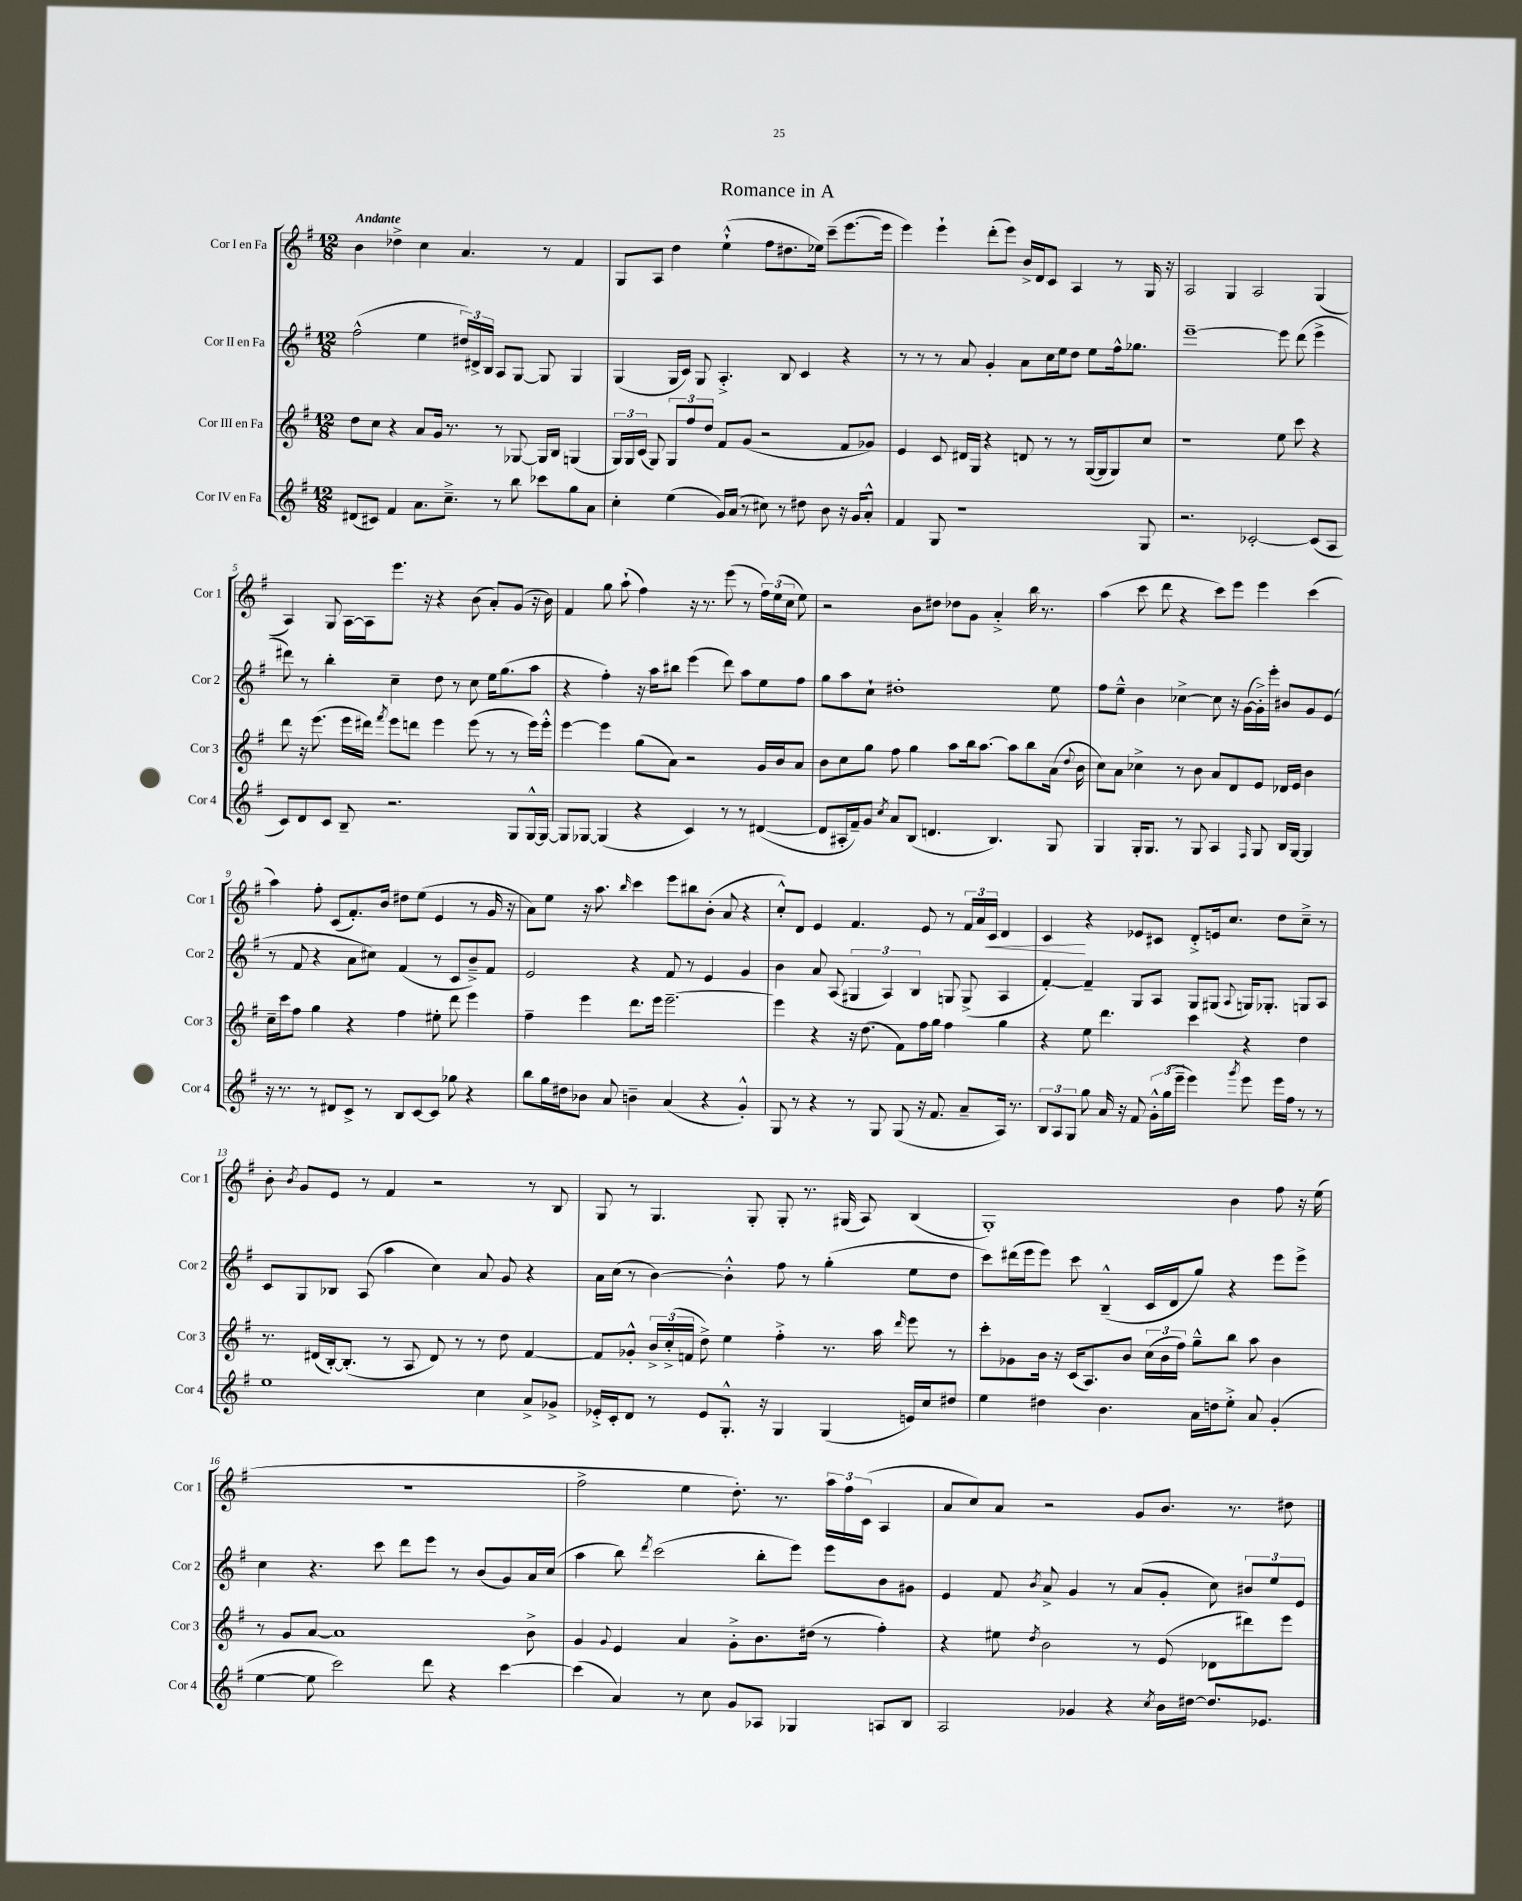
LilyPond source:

\header { title = "Romance in A" }
<<
\new StaffGroup <<
\new Staff = "s0" \with { instrumentName = "Cor I en Fa" shortInstrumentName = "Cor 1" } {
    \clef treble \key g \major \numericTimeSignature \time 12/8 \tempo "Andante"
    \autoBeamOff b'4 des''4-> c''4 a'4. r8 fis'4 |
    g8[ a8] d''4 e''4-!-^( fis''8[ dis''8. ees''16]) c'''8[--( e'''8.~ e'''16] |
    e'''4) e'''4-! d'''8[-.( e'''8]) b'16[-> d'16 c'8] a4 r8 g16 r16 |
    a2 g4 a2 g4( |
    a4) g8 a16[~ a16 e'''8.] r16 r4 b'8( a'8[-.) g'8]( r16 b'16) |
    fis'4 g''8 a''8-!( fis''4) r16 r8. e'''8( r8 \tuplet 3/2 { fis''16[) e''16( c''16] } e''8) |
    r2 b'8[ dis''8] des''8[ g'8] a'4-.-> b''16 r8. |
    a''4( c'''8 d'''8 r4 c'''8[) e'''8] e'''4 c'''4( |
    a''4) fis''8-. c'8[( fis'8.-.) b'16] dis''8[ e''8]( e'4 r8 g'16 r16 |
    a'8[) e''8] r16 a''8. \grace { b''16 } c'''4 e'''8[ bis''8 b'8]-.( a'8 r4 |
    c''8[-.-^) d'8] e'4 fis'4. e'8 r8 \tuplet 3/2 { fis'16[ a'16 c'16]\< } d'4 |
    c'4\! r4 ees'8[ cis'8] d'8[-.-> e'16 c''8.] d''8[ c''8]---> r8 |
    b'8-. \acciaccatura { b'8 } g'8[ e'8] r8 fis'4 r2 r8 b8 |
    g8 r8 g4. g8-. g8-. r8. gis16( a8) b4( |
    g1-.) b'4 fis''8 r16 e''16( |
    R1. |
    fis''2-> e''4 d''8.-.) r8. \tuplet 3/2 { a''16[ fis''16 c'16]( } a4 |
    a'8[ c''8) a'8] r2 g'8[ b'8.] r8. dis''8 \bar "|." |
}
\new Staff = "s1" \with { instrumentName = "Cor II en Fa" shortInstrumentName = "Cor 2" } {
    \clef treble \key g \major \numericTimeSignature \time 12/8
    \autoBeamOff fis''2-^( e''4 \tuplet 3/2 { dis''16[) dis'16-> b16] } a8[ g8]~ g8 g4 |
    g4( g16[ c'16]) g8 a4.-.-> b8 c'4 r4 |
    r8 r8 r8 a'8 g'4-. a'8[ c''16 e''16 d''8] e''8[ fis''16-^ ges''8.] |
    e'''1~-- e'''8 d'''8( e'''4-> |
    dis'''8) r8 b''4-. c''4-- d''8 r8 c''8 e''16[ g''8.( a''8] |
    r4 fis''4-.) r16 a''16[ bis''8] e'''4( d'''8) a''8[ e''8 fis''8] |
    g''8[ a''8 c''8]-! dis''1-. e''8 |
    fis''8[ e''8]---^ b'4 ces''4~-> ces''8 r16 g'16[~( g'16-.->) e'''16]-. bis'8[ g'8 e'8]( |
    r8 fis'8 r4 a'8[ cis''8]) fis'4( r8 c'8[ b'8--->) fis'8] |
    e'2 r4 fis'8 r8 e'4 g'4 |
    b'4 a'8 a8( \tuplet 3/2 { gis4 a4) b4 } g8 g8->( a4 |
    fis'4~-.) fis'4-- g8[ a8] g8[ gis8]( \appoggiatura { a8 } g16[) ges8.]-. g8[ a8] |
    c'8[ g8 bes8] a8( a''4 c''4) a'8 g'8 r4 |
    a'16[ c''16]( r8 b'4~) b'4-.-^ fis''8 r8 g''4-.( e''8[ d''8] |
    c'''8[) dis'''16( e'''16 e'''8]) c'''8 b4---^( c'16[ d'16 g''8]) r4 e'''8[ e'''8]-> |
    c''4 r4. c'''8 d'''8[ e'''8] r8 b'8[( g'8) a'16 c''16]( |
    a''4 b''8) \acciaccatura { d'''8 } c'''2( b''8[-. e'''8]) e'''8[ b'8 gis'8] |
    e'4 fis'8 \acciaccatura { b'8 } a'8-> g'4 r8 a'8[( g'8]-. c''8) \tuplet 3/2 { bis'8[ e''8 e'8] } \bar "|." |
}
\new Staff = "s2" \with { instrumentName = "Cor III en Fa" shortInstrumentName = "Cor 3" } {
    \clef treble \key g \major \numericTimeSignature \time 12/8
    \autoBeamOff d''8[ c''8] r4 a'8[ g'16] r8. r8 ges8~ ges16[ b16] g4( |
    \tuplet 3/2 { g16[) g16 c'16]( } g8) \tuplet 3/2 { g8[ fis''8 d''8] } fis'8[ g'8]( r2 fis'8[ ges'8]) |
    e'4 c'8 dis'16[ g16] r4 d'8 r8 r8 g16[~( g16 g8) c''8] |
    r1 e''8 c'''8 r4 |
    d'''8 r16 e'''8.( e'''16[ dis'''16]) \acciaccatura { fis'''8 } e'''8[ d'''8] e'''4 e'''8( r8 r8 e'''16[) e'''16]-.-^ |
    e'''4~ e'''4 g''8[( a'8]) r2 g'16[ b'16 a'8] |
    b'8[ c''8 g''8] fis''8 g''4 a''8[ b''16 a''8.]~ a''8[ b''8 a'16]( \appoggiatura { d''8 } b'16 |
    c''8[) a'8] ces''4-> r8 b'8 a'8[ d'8 e'8] des'16[ e'16] b'4 |
    c''16[-- c'''16 fis''8] g''4 r4 fis''4 eis''8-. d'''8 e'''4 |
    fis''4-- e'''4 d'''8.[ e'''16] e'''2.~-- |
    e'''4 r4 r16 d''8.( fis'8[) fis''16 g''16] fis''4 g''4 |
    r4 e''8 d'''4. c'''4 r4 d''4 |
    r8. dis'16[( b16~-.) b8.]-.( r8 a8 dis'8) r8 r8 d''8 fis'4~ |
    fis'8[ ges'8]-.-^ \tuplet 3/2 { b'16[-> c''16-.->( f'16] } d''8->) e''4 fis''4-.-> r8. a''16 \grace { d'''16 } e'''8 r8 |
    c'''8[-. ges'8 b'16] r16 c'16[( a8.) b'8] \tuplet 3/2 { c''16[( b'16 fis''16]) } g''8[---^ b''8] a''8 b'4 |
    r8 g'8[ a'8]~ a'1 b'8-> |
    g'4 \appoggiatura { g'8 } e'4 a'4 g'8[-.-> b'8. dis''16]( r8 fis''4-.) |
    r4 eis''8 \acciaccatura { d''8 } b'2 r8 e'8( des'8[ dis'''8) e'''8] \bar "|." |
}
\new Staff = "s3" \with { instrumentName = "Cor IV en Fa" shortInstrumentName = "Cor 4" } {
    \clef treble \key g \major \numericTimeSignature \time 12/8
    \autoBeamOff dis'8[( cis'8]) fis'4 a'8.[ c''8.]---> r8 b''8 ces'''8[ g''8 a'8] |
    c''4-. e''4( g'16[) a'16]( r8 cis''8) r8 dis''8 b'8 r16 g'16[ a'8]-.-^ |
    fis'4 g8 r1 g8 |
    r2. ces'2~-. ces'8[( a8] |
    c'8[) d'8 c'8] b8-- r2. g8[ g16~-^ g16]~ |
    g8[ ges8]~ ges4( r4 c'4) r8 r8 dis'4~( |
    dis'8[ ais16-. fis'16--) g'8] \acciaccatura { c''8 } a'8[ b8]( d'4. b4.) g8 |
    g4 g16[-. g8.] r8 g8 a4 \grace { fis16 } g8 b16[ g16]~ g4 |
    r16 r8. r8 dis'8[ c'8]-> r8 b8[ c'8~ c'8] ges''8 r4 |
    b''8[ g''16 dis''16 bes'8] a'8 b'4-- a'4( r4 g'4-.-^) |
    g8 r8 r4 r8 g8 g8( r16 fis'8. a'8[-- a16]) r8. |
    \tuplet 3/2 { b8[ a8 g8] } g''8 a'16 r16 fis'8 \tuplet 3/2 { g'16[-.-^ g''16( e'''16]-- } e'''4) \acciaccatura { g'''8 } e'''8 e'''16[ fis''16] r8 r8 |
    e''1 c''4 a'8[-> ges'8]-> |
    ees'16[-.-> c'16-. d'8] r8 ees'8[ g8.]-.-^ r16 g4 g4( e'16[) c''16 dis''8] |
    e''4 dis''4 b'4. a'16[ d''16 e''8]-.-> a'8 g'4-.( |
    e''4~ e''8 c'''2) d'''8 r4 c'''4~ |
    c'''4( a'4) r8 c''8 g'8[ aes8] ges4 a8[ b8] |
    a2 ges'4 r4 \acciaccatura { c''8 } b'16[ dis''16]~ dis''8.[ ees'8.] \bar "|." |
}
>>
>>
